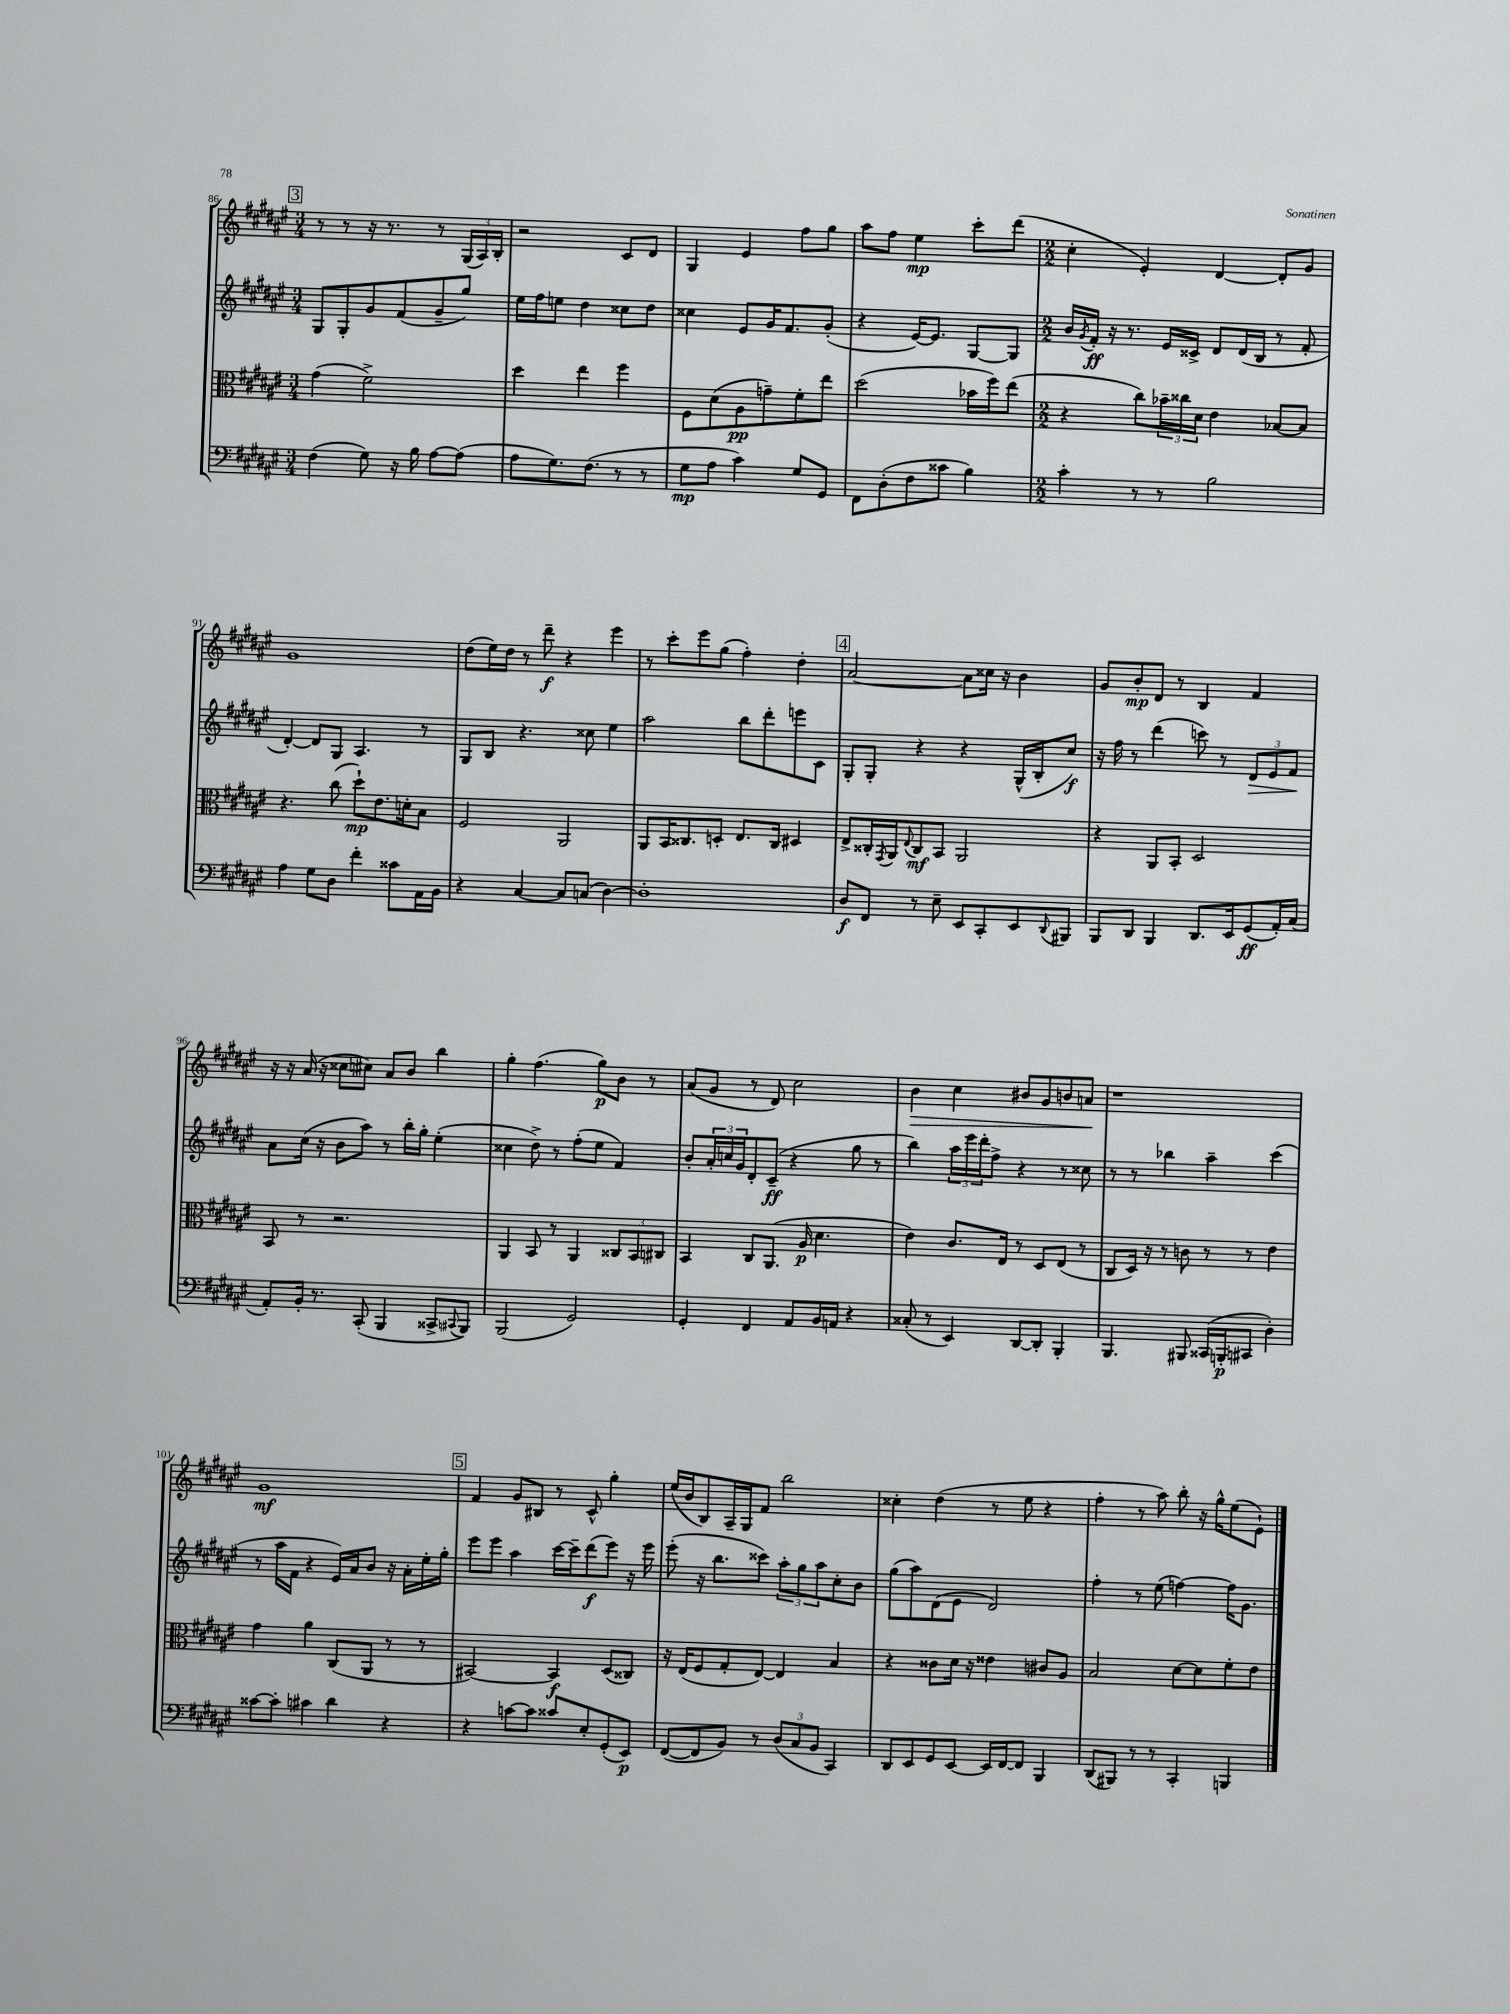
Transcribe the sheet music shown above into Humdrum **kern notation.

**kern	**kern	**kern	**kern
*staff4	*staff3	*staff2	*staff1
*clefF4	*clefC3	*clefG2	*clefG2
*k[f#c#g#d#a#e#]	*k[f#c#g#d#a#e#]	*k[f#c#g#d#a#e#]	*k[f#c#g#d#a#e#]
*M3/4	*M3/4	*M3/4	*M3/4
(4F#	(4g#	8G#	8r
.	.	8G#'	8r
8G#)	2f#^)	8g#	16r
.	.	.	8.r
16r	.	(8f#	.
16B	.	.	.
[8A#	.	8g#~	8r
(8A#]	.	8gg#)	(24G#
.	.	.	24A#)
.	.	.	24B'
=	=	=	=
8A#	4dd#	16ee#	2r
.	.	16ff#	.
8.G#)	.	8ee	.
.	4ee#	4dd#	.
(8.F#	.	.	.
8r	4ff#	8cc##	8c#
8r	.	8dd#	8d#
=	=	=	=
8G#	8F#	4cc##	4G#
8A#	(8d#	.	.
4c#)	8A#	8e#	4e#
.	8g~)	16g#	.
.	.	8.f#	.
8G#	8f#'	.	8ff#
8GG#	8ee#	(8g#'	8gg#
=	=	=	=
8FF#	(2dd#	4r	8aa#
(8D#'	.	.	8ff#
8F#	.	[16e#)	4ee#
.	.	8.e#]	.
8c##	.	.	.
4B)	16b-	[8G#	8ccc#'
.	16ff#)	.	.
.	(8ee#	8G#]	(8ddd#
=	=	=	=
*M2/2	*M2/2	*M2/2	*M2/2
4c#'	4r	16b	4cc#'
.	.	8qg#	.
.	.	16f#'	.
.	.	16r	.
.	.	8.r	.
8r	8cc#)	.	4e#')
8r	24b-~	16e#	.
.	24cc##	.	.
.	.	16c##^	.
.	24d#	.	.
2B	4e#	8d#	[4d#
.	.	(16d#	.
.	.	16B	.
.	[8B-	8r	8d#']
.	8B-]	8f#'	8g#
=	=	=	=
4A#	4.r	[4d#')	1g#
8G#	.	8d#]	.
8D#	(8cc#	8G#	.
4f#'	8dd#`)	4.A#	.
.	8.e#	.	.
8c##	.	.	.
.	16d'	.	.
16AA#	8B	8r	.
16BB	.	.	.
=	=	=	=
4r	2F#	8G#	(8dd#
.	.	8B	16ee#)
.	.	.	16dd#
[4C#	.	4.r	8r
.	.	.	8ddd#~
8C#]	2AA#	.	4r
(8C	.	8cc##	.
[4D#)	.	4ee#	4eee#
=	=	=	=
1D#']	8AA#	2aa#	8r
.	16BB	.	8ccc#'
.	8.C##	.	.
.	.	.	8eee#
.	8D'	.	(8gg#
.	8.E#	8bb	4ff#')
.	.	8ddd#'	.
.	16C##	.	.
.	4D#	8eee	4dd#'
.	.	8c#	.
=	=	=	=
8D#	8E#^	8G#'	[2a#
8FF#	16C##'	8G#'	.
.	8qGG#	.	.
.	16AA#	.	.
.	8qqE#	.	.
8r	8C##	4r	.
8E#~	8BB	.	.
8EE#	2AA#	4r	8a#]
8CC#'	.	.	16cc##
.	.	.	16r
8EE#	.	(16G#^^	4b
.	.	16B'	.
8qqDD#	.	.	.
8BBB#	.	8cc#)	.
=	=	=	=
8BBB	4r	16r	8g#
.	.	16ff#	.
8DD#	.	8r	8b'
4BBB	8AA#	(4ddd#	8d#
.	8BB'	.	8r
8.DD#	2D#	8ccc)	4B
.	.	8r	.
16EE#	.	.	.
(8GG#	.	12d#	4f#
.	.	12e#	.
16AA#')	.	.	.
.	.	12f#	.
(16C#	.	.	.
=	=	=	=
8AA#')	8BB	8a#	16r
.	.	.	16r
16BB'	8r	(16cc#	(16a#
8.r	.	16r	16r
.	2.r	8b	8cc##
(8CC#'	.	8aa#)	8cc#)
4BBB	.	8r	8a#
.	.	16bb'	8b
.	.	16gg#'	.
8CC##^	.	(4ee#'	4bb
8qqCC#	.	.	.
8BBB)	.	.	.
=	=	=	=
(2BBB	4AA#	4cc##	4gg#'
.	8BB	8dd#^)	(4.ff#
.	8r	8r	.
2GG#)	4AA#	(8ff#'	.
.	.	8ee#	8gg#)
.	12C##	4f#)	8b
.	12BB	.	.
.	.	.	8r
.	12C#	.	.
=	=	=	=
4GG#'	4BB	8b'	(8a#
.	.	24a#'	8g#
.	.	24cc	.
.	.	24g#	.
4FF#	8C#	8d#'	8r
.	(8.AA#	(8c#~	8d#)
8AA#	.	4r	2cc#
.	16A#	.	.
16BB	4.d#	.	.
16AA	.	.	.
4r	.	8gg#	.
.	.	8r	.
=	=	=	=
(8C##'	4e#)	4bb)	4b
8r	.	.	.
4EE#)	8.c#	24aa#	4cc#
.	.	24eee#	.
.	.	24ddd#'	.
.	.	8ff#^	.
.	16E#	.	.
[8DD#	8r	4r	8b#
8DD#']	8D#	.	8g#
4BBB'	(8E#	8r	8b
.	8r	8cc##	8a
=	=	=	=
4.BBB	8C#	8r	1r
.	16D#)	8r	.
.	16r	.	.
.	8r	4bb-	.
8BBB#	8c	.	.
(16CC##	8r	4aa#~	.
16BBB'	.	.	.
8CC#	8r	.	.
4D#')	4e#	(4ccc#	.
=	=	=	=
[8c##	4g#	8r	1g#
8c##']	.	16aa#	.
.	.	16f#	.
4c#	4a#	4r	.
4d#	(8C#	16e#)	.
.	.	16a#	.
.	8AA#	8b	.
4r	8r	16r	.
.	.	16a#'	.
.	8r	16ee#'	.
.	.	16gg#'	.
=	=	=	=
4r	[2BB#)	8eee#	4f#
.	.	8eee#	.
[8c	.	4aa#	8g#
8c]	.	.	8B#
8c##	4BB#]	[16ccc#	8r
.	.	16ccc#~]	.
8E#'	.	(8ddd#	8c#^^
(8GG#'	(8D#	8eee#)	4gg#'
8EE#)	8C##)	16r	.
.	.	16eee#	.
=	=	=	=
([8FF#	16r	(8eee#'	(16ee#
.	(16E#	.	16b
8FF#]	8F#	16r	8B)
.	.	8.bb	.
8BB)	8G#'	.	16A#~
.	.	.	16G#
8r	[8E#)	8ccc##)	8f#
(12D#	4E#]	12aa#'	2bb
12C#	.	12gg#	.
12BB	.	12aa#	.
4CC#)	4B	8cc#'	.
.	.	8b	.
=	=	=	=
8DD#	4r	(8gg#	4cc##'
8EE#	.	8aa#)	.
8GG#	8c##	(8d#	(4dd#
[8EE#	16d#	8e#	.
.	16r	.	.
16EE#]	4e##	2d#)	8r
[16FF#	.	.	.
8FF#]	.	.	8ee#
4BBB	8c#	.	4r
.	8A#	.	.
=	=	=	=
(8DD#	2B	4ff#'	4ff#'
8BBB#)	.	.	.
8r	.	8r	8r
8r	.	(8ee#	8aa#)
4CC#'	[8d#	[4ff)	8bb'
.	8d#]	.	16r
.	.	.	16gg#^^
4BBB	8f#'	16ff]	(8ee#
.	.	8.g#	.
.	8e#	.	8e#`)
==	==	==	==
*-	*-	*-	*-
